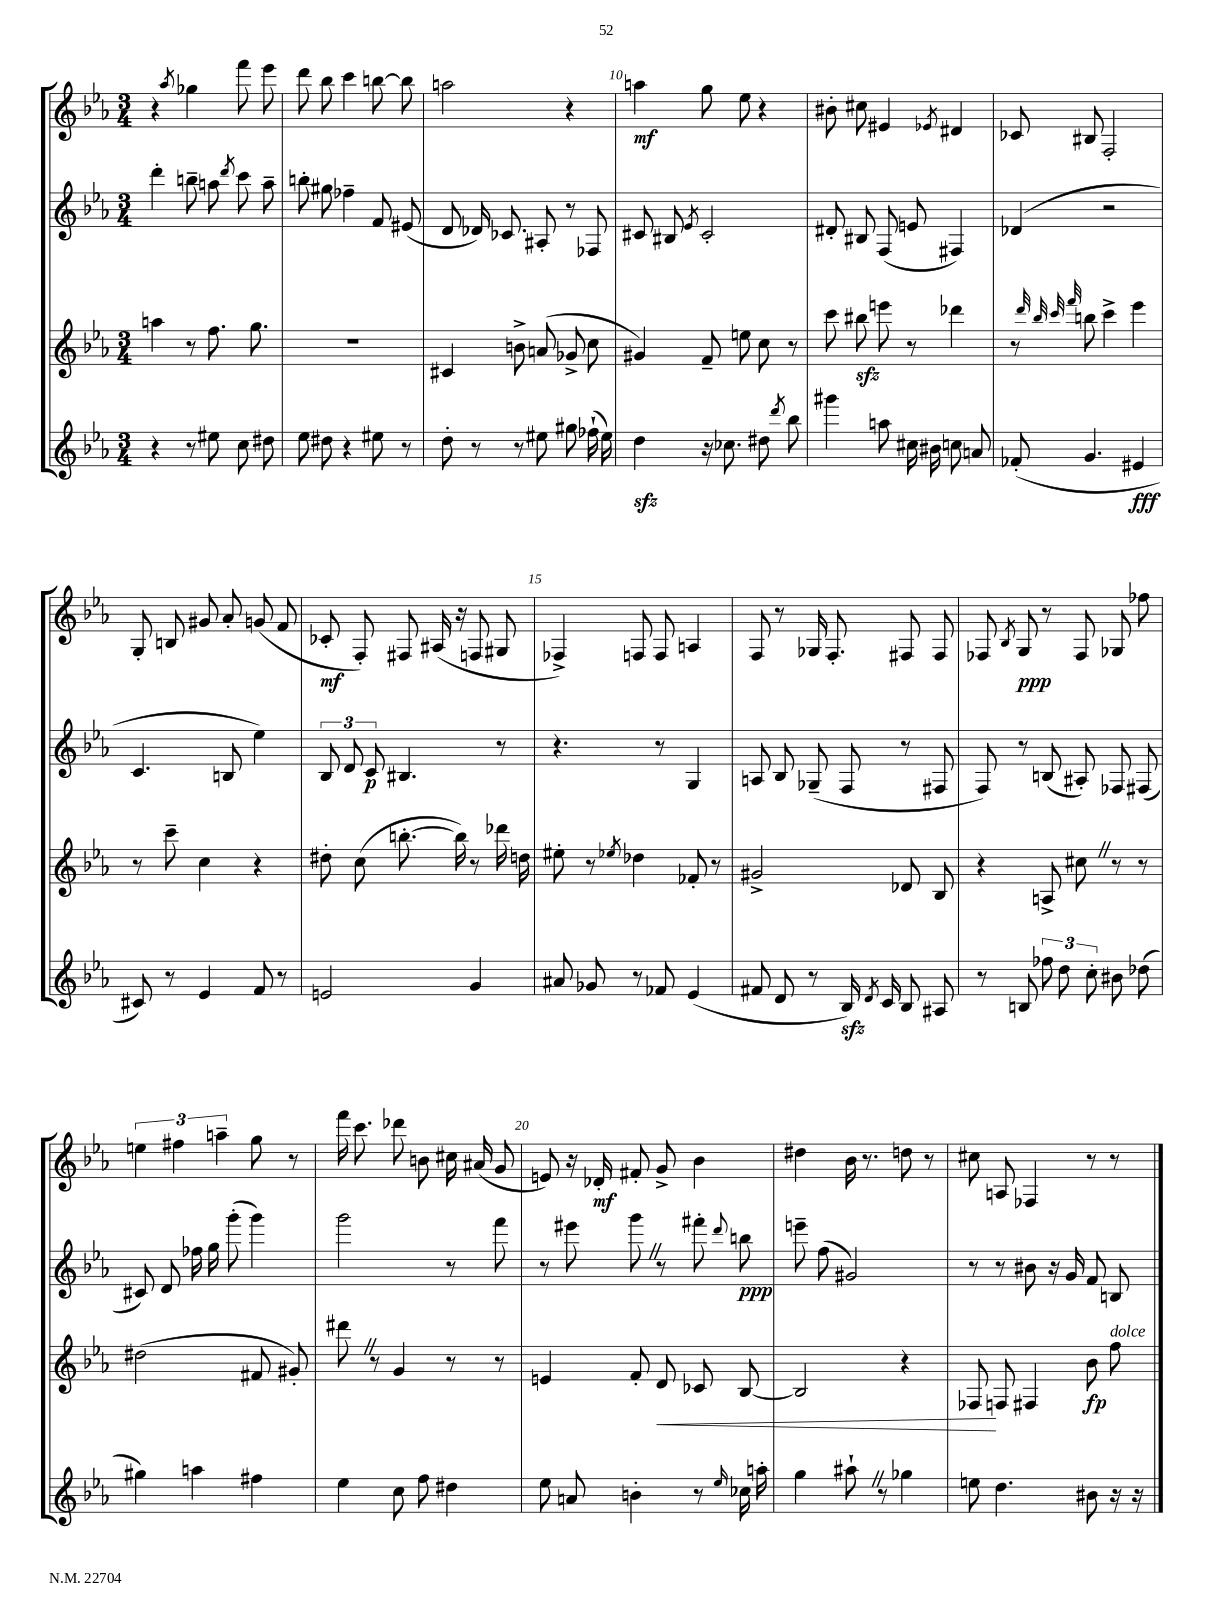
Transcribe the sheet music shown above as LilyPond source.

<<
\new StaffGroup <<
\new Staff = "s0" {
    \clef treble \key ees \major \numericTimeSignature \time 3/4
    \autoBeamOff r4 \acciaccatura { aes''8 } ges''4 f'''8 ees'''8 |
    d'''8 bes''8 c'''4 b''8~ b''8 |
    a''2 r4 |
    a''4\mf g''8 ees''8 r4 |
    bis'8-. cis''8 eis'4 \acciaccatura { ees'8 } dis'4 |
    ces'8 bis8 f2-. |
    g8-. b8 gis'8 aes'8-. g'8( f'8 |
    ces'8-.\mf f8-.) fis8 ais16( r16 f8 gis8 |
    fes4->) f8 f8 a4 |
    f8 r8 ges16 f8.-. fis8 fis8 |
    fes8 \acciaccatura { bes8 } g8\ppp r8 fes8 ges8 fes''8 |
    \tuplet 3/2 { e''4 fis''4 a''4-- } g''8 r8 |
    f'''16 c'''8. des'''8 b'8 cis''16 ais'16( g'8 |
    e'8) r16 des'16-.\mf fis'8-. g'8-> bes'4 |
    dis''4 bes'16 r8. d''8 r8 |
    cis''8 a8 fes4 r8 r8 \bar "|." |
}
\new Staff = "s1" {
    \clef treble \key ees \major \numericTimeSignature \time 3/4
    \autoBeamOff d'''4-. b''8-- a''8 \acciaccatura { d'''8 } c'''8 a''8-- |
    b''8-. gis''8 fes''4-- f'8 eis'8( |
    d'8 des'16) ces'8. ais8-. r8 fes8 |
    cis'8 bis8 \acciaccatura { ees'8 } cis'2-. |
    dis'8-. bis8 f8( e'8 fis4) |
    des'4( r2 |
    c'4. b8 ees''4) |
    \tuplet 3/2 { bes8 d'8 c'8\p } bis4. r8 |
    r4. r8 g4 |
    a8 bes8 ges8--( f8 r8 fis8 |
    f8) r8 b8( ais8-.) fes8 fis8( |
    cis'8) d'8 fes''16 g''16 g'''8-.( g'''4) |
    g'''2 r8 f'''8 |
    r8 eis'''8 g'''8 \once \override BreathingSign.text = \markup { \musicglyph "scripts.caesura.straight" } \breathe r8 fis'''8-. \appoggiatura { d'''8 } b''8\ppp |
    e'''8-- f''8( gis'2) |
    r8 r8 bis'8 r16 g'16 f'8 b8 \bar "|." |
}
\new Staff = "s2" {
    \clef treble \key ees \major \numericTimeSignature \time 3/4
    \autoBeamOff a''4 r8 f''8. g''8. |
    R2. |
    cis'4 b'8-> a'8( ges'8-> c''8 |
    gis'4) f'8-- e''8 c''8 r8 |
    c'''8 bis''8\sfz e'''8 r8 des'''4 |
    r8 \grace { d'''32 bes''32 c'''32 f'''32 } b''8 c'''4-> ees'''4 |
    r8 c'''8-- c''4 r4 |
    dis''8-. c''8( b''8.~-. b''16) r8 des'''16 d''16 |
    eis''8-. r8 \acciaccatura { ees''8 } des''4 fes'8-. r8 |
    gis'2-> des'8 bes8 |
    r4 a8-> cis''8 \once \override BreathingSign.text = \markup { \musicglyph "scripts.caesura.straight" } \breathe r8 r8 |
    dis''2( fis'8 gis'8-.) |
    dis'''8 \once \override BreathingSign.text = \markup { \musicglyph "scripts.caesura.straight" } \breathe r8 g'4 r8 r8 |
    e'4 f'8-. d'8\< ces'8 bes8~ |
    bes2 r4 |
    fes8\! f8 fis4 bes'8\fp f''8^\markup { \italic "dolce" } \bar "|." |
}
\new Staff = "s3" {
    \clef treble \key ees \major \numericTimeSignature \time 3/4
    \autoBeamOff r4 r8 eis''8 c''8 dis''8 |
    ees''8 dis''8 r4 eis''8 r8 |
    d''8-. r8 r8 eis''8 gis''8 fes''16-!( eis''16) |
    d''4\sfz r16 ces''8. dis''8 \acciaccatura { d'''8 } bes''8 |
    gis'''4 a''8 cis''16 bis'16 c''8 a'8 |
    fes'8-.( g'4. eis'4\fff |
    cis'8) r8 ees'4 f'8 r8 |
    e'2 g'4 |
    ais'8 ges'8 r8 fes'8 ees'4( |
    fis'8 d'8 r8 bes16\sfz) \acciaccatura { d'8 } c'16 bes8 ais8 |
    r8 b8 \tuplet 3/2 { fes''8 d''8 c''8-. } bis'8 des''8( |
    gis''4) a''4 fis''4 |
    ees''4 c''8 f''8 dis''4 |
    ees''8 a'8 b'4-. r8 \grace { ees''16 } ces''16 a''16-. |
    g''4 ais''8-! \once \override BreathingSign.text = \markup { \musicglyph "scripts.caesura.straight" } \breathe r8 ges''4 |
    e''8 d''4. bis'8 r16 r16 \bar "|." |
}
>>
>>
\layout { \context { \Score currentBarNumber = #7 \override BarNumber.break-visibility = ##(#f #t #t) barNumberVisibility = #(every-nth-bar-number-visible 5) } }
